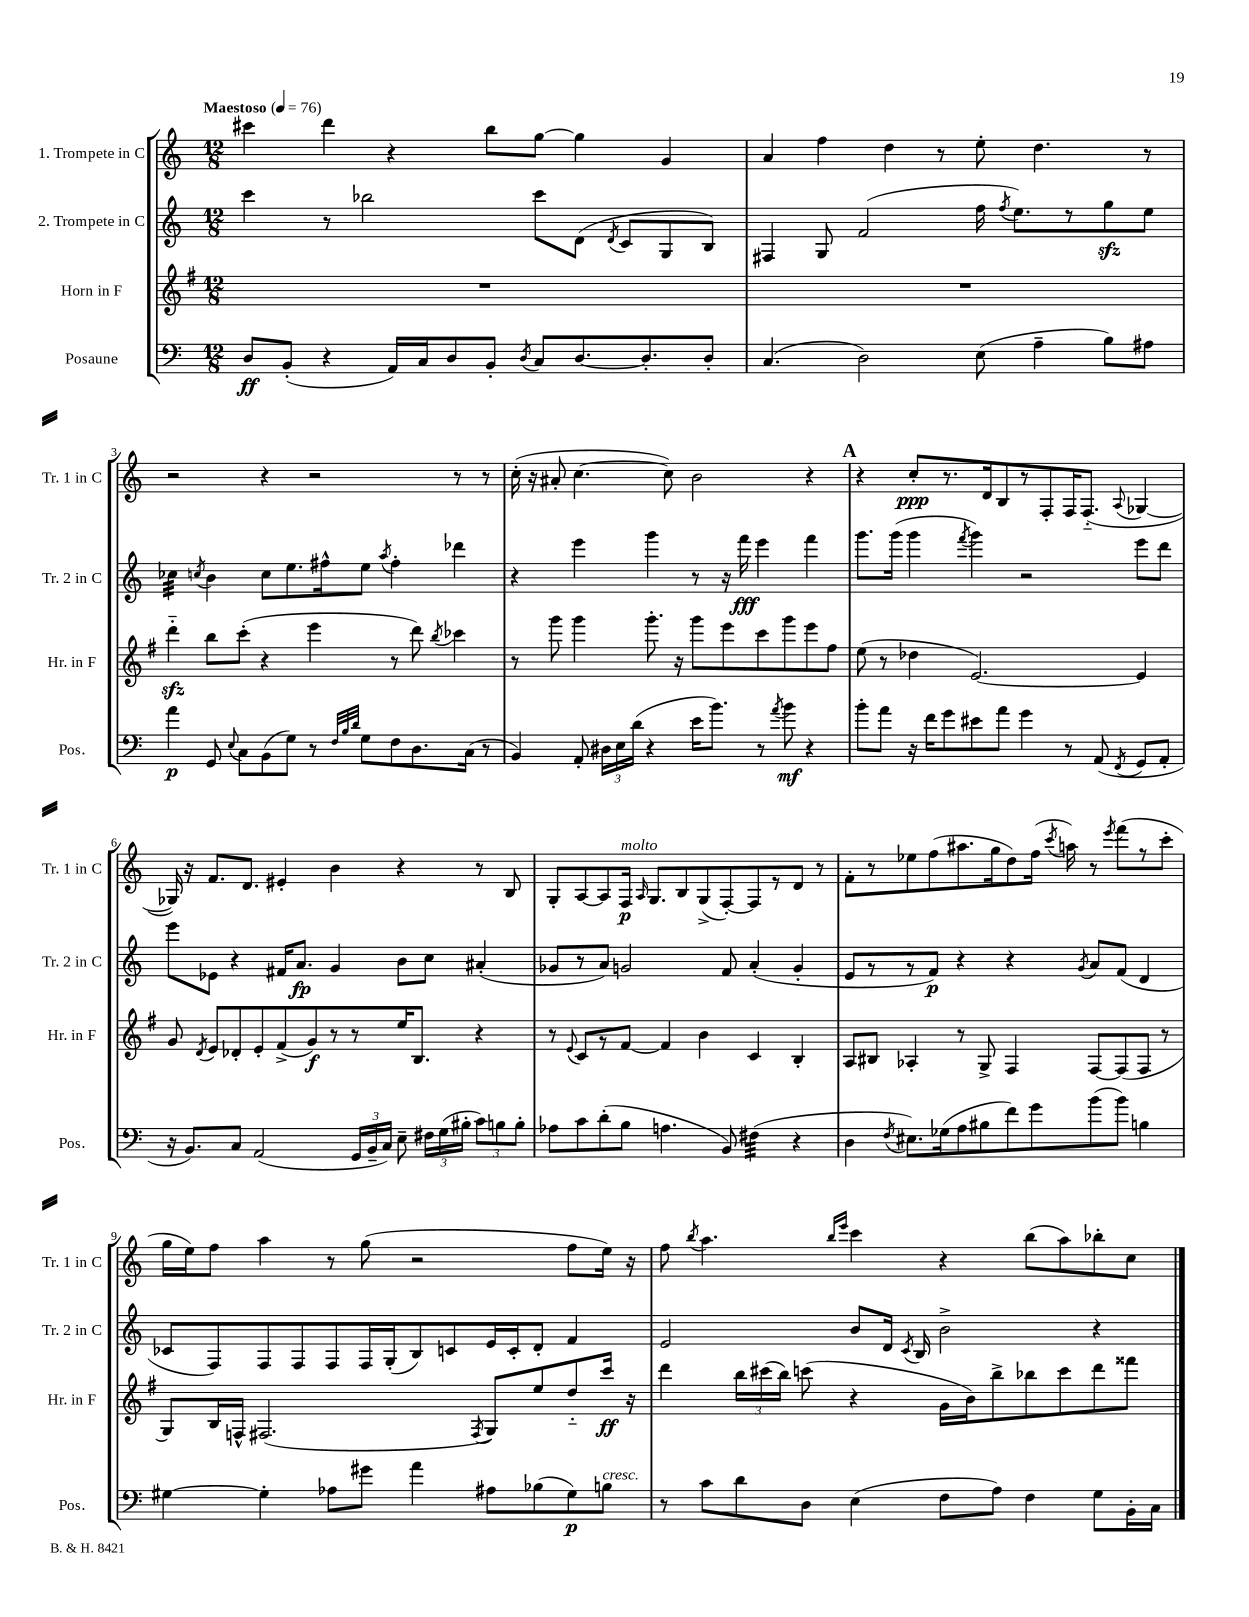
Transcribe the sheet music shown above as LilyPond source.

<<
\new StaffGroup <<
\new Staff = "s0" \with { instrumentName = "1. Trompete in C" shortInstrumentName = "Tr. 1 in C" } {
    \clef treble \key c \major \numericTimeSignature \time 12/8 \tempo "Maestoso" 4 = 76
    \autoBeamOff cis'''4 d'''4 r4 b''8[ g''8]~ g''4 g'4 |
    a'4 f''4 d''4 r8 e''8-. d''4. r8 |
    r2 r4 r2 r8 r8 |
    c''16-.( r16 ais'8-. c''4.~ c''8) b'2 r4 |
    \mark \markup { \bold "A" } r4 c''8[-.\ppp r8. d'16 b8 r8 f8-. f16 f8.]-_( \appoggiatura { a8 } ges4~ |
    ges16) r16 f'8.[ d'8.] eis'4-. b'4 r4 r8 b8 |
    g8[-. a8~ a8 f16]\p^\markup { \italic "molto" } \grace { a16 } g8.[ b8 g8->( f8~-.) f8 r8 d'8] r8 |
    f'8[-. r8 ees''8 f''8( ais''8. g''16 d''8) f''16]( \acciaccatura { c'''8 } a''16) r8 \acciaccatura { e'''8 } f'''8[( r8 c'''8]-. |
    g''16[ e''16) f''8] a''4 r8 g''8( r2 f''8[ e''16]) r16 |
    f''8 \acciaccatura { b''8 } a''4. \grace { b''16[ e'''16] } c'''4 r4 b''8[( a''8) bes''8-. c''8] \bar "|." |
}
\new Staff = "s1" \with { instrumentName = "2. Trompete in C" shortInstrumentName = "Tr. 2 in C" } {
    \clef treble \key c \major \numericTimeSignature \time 12/8
    \autoBeamOff c'''4 r8 bes''2 c'''8[ d'8]( \acciaccatura { d'8 } c'8[ g8 b8]) |
    fis4 g8 f'2( f''16 \acciaccatura { f''8 } e''8.[) r8 g''8\sfz e''8] |
    ces''4:32 \acciaccatura { c''8 } b'4 c''8[ e''8. fis''16-^ e''8] \acciaccatura { a''8 } fis''4-. des'''4 |
    r4 e'''4 g'''4 r8 r16 f'''16\fff e'''4 f'''4 |
    \mark \markup { \bold "A" } g'''8.[ g'''16]( g'''4 \acciaccatura { f'''8 } g'''4) r2 e'''8[ d'''8] |
    e'''8[ ees'8] r4 fis'16[ a'8.]\fp g'4 b'8[ c''8] ais'4-.( |
    ges'8[ r8 a'8]) g'2 f'8 a'4-.( g'4-. |
    e'8[ r8 r8 f'8]\p) r4 r4 \acciaccatura { g'8 } a'8[ f'8]( d'4 |
    ces'8[ f8) f8 f8 f8 f16 g16-.( b8) c'8 e'16 c'16-. d'8]-. f'4 |
    e'2 b'8[ d'16] \acciaccatura { c'8 } b16 b'2-> r4 \bar "|." |
}
\new Staff = "s2" \with { instrumentName = "Horn in F" shortInstrumentName = "Hr. in F" } {
    \clef treble \key g \major \numericTimeSignature \time 12/8
    \autoBeamOff R1. |
    R1. |
    d'''4-_\sfz b''8[ c'''8]-.( r4 e'''4 r8 d'''8) \acciaccatura { b''8 } ces'''4 |
    r8 g'''8 g'''4 g'''8.-. r16 g'''8[ e'''8 c'''8 g'''8 e'''8 fis''8] |
    \mark \markup { \bold "A" } e''8( r8 des''4 e'2.~) e'4 |
    g'8 \acciaccatura { d'8 } e'8[ des'8-. e'8-. fis'8->( g'8\f) r8 r8 e''16 b8.] r4 |
    r8 \appoggiatura { e'8 } c'8[ r8 fis'8]~ fis'4 b'4 c'4 b4-. |
    a8[ bis8] aes4-. r8 g8-> fis4 fis8[~ fis8( fis8] r8 |
    g8[) b16 f16]-^ fis2.( \acciaccatura { fis8 } g8[) e''8 d''8-_ c'''16]\ff r16 |
    d'''4 \tuplet 3/2 { b''16[ cis'''16( b''16]) } c'''8( r4 g'16[ b'16) b''8-> bes''8 c'''8 d'''8 fisis'''8] \bar "|." |
}
\new Staff = "s3" \with { instrumentName = "Posaune" shortInstrumentName = "Pos." } {
    \clef bass \key c \major \numericTimeSignature \time 12/8
    \autoBeamOff d8[\ff b,8]-.( r4 a,16[) c16 d8 b,8]-. \acciaccatura { d8 } c8[ d8.~ d8.-. d8]-. |
    c4.( d2) e8( a4-- b8[) ais8] |
    a'4\p g,8 \appoggiatura { e8 } c8[ b,8( g8]) r8 \grace { f32[ b32 d'32] } g8[ f8 d8. c16]( r8 |
    b,4) a,8-. \tuplet 3/2 { dis16[ e16 d'16]( } r4 e'16[ b'8.]) r8 \acciaccatura { a'8 } b'8\mf r4 |
    \mark \markup { \bold "A" } b'8[-. a'8] r16 f'16[ g'8 eis'8 a'8] g'4 r8 a,8( \acciaccatura { f,8 } g,8[ a,8]-. |
    r16 b,8.[) c8] a,2( \tuplet 3/2 { g,16[ b,16-- c16]) } e8-- \tuplet 3/2 { fis16[ g16( bis16]-. } \tuplet 3/2 { c'8[) b8 b8]-. } |
    aes8[ c'8 d'8-.( b8] a4. b,8) fis4:32( r4 |
    d4 \acciaccatura { f8 } eis8.[) ges16( a8 bis8 f'8) g'8 b'8( b'8]) b4 |
    gis4~ gis4-. aes8[ gis'8] a'4 ais8[ bes8( gis8\p) b8]^\markup { \italic "cresc." } |
    r8 c'8[ d'8 d8] e4( f8[ a8]) f4 g8[ b,16-. c16] \bar "|." |
}
>>
>>
